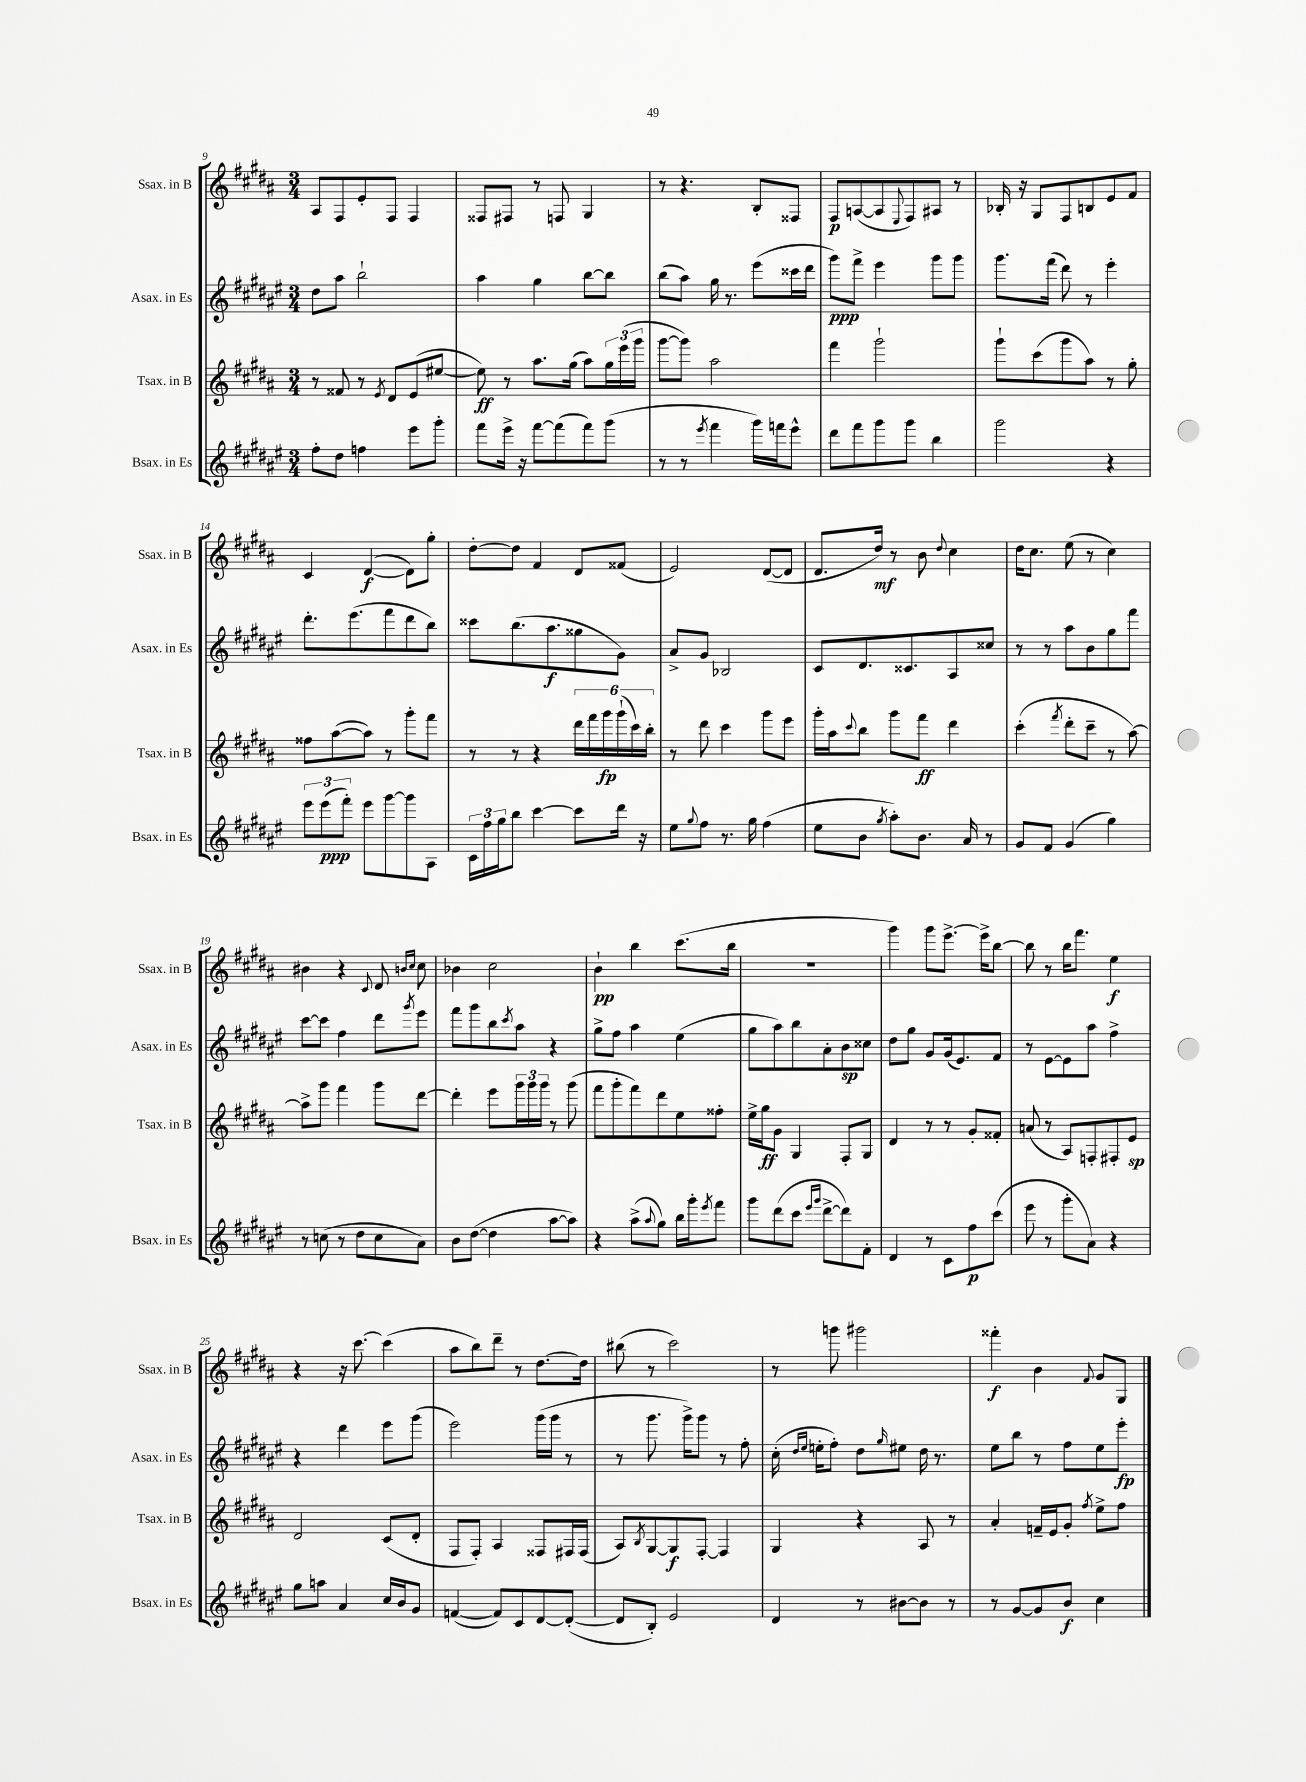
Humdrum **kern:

**kern	**dynam	**kern	**dynam	**kern	**dynam	**kern	**dynam
*part4	*part4	*part3	*part3	*part2	*part2	*part1	*part1
*staff4	*staff4	*staff3	*staff3	*staff2	*staff2	*staff1	*staff1
*I"Bsax. in Es	*	*I"Tsax. in B	*	*I"Asax. in Es	*	*I"Ssax. in B	*
*I'Bsax. in Es	*	*I'Tsax. in B	*	*I'Asax. in Es	*	*I'Ssax. in B	*
*clefG2	*	*clefG2	*	*clefG2	*	*clefG2	*
*k[f#c#g#d#a#e#]	*	*k[f#c#g#d#a#]	*	*k[f#c#g#d#a#e#]	*	*k[f#c#g#d#a#]	*
*M3/4	*	*M3/4	*	*M3/4	*	*M3/4	*
=9	=9	=9	=9	=9	=9	=9	=9
8ff#'\L	.	8r	.	8dd#\L	.	8A#/L	.
8dd#\J	.	8f##X/	.	8aa#\J	.	8F#/	.
4ffn\	.	8r	.	2bb`\	.	8e'/	.
.	.	8qe/	.	.	.	.	.
.	.	8d#/L	.	.	.	8F#/J	.
8eee#\L	.	(8e/	.	.	.	4F#/	.
8ggg#'\J	.	[8ee#X/J	.	.	.	.	.
=10	=10	=10	=10	=10	=10	=10	=10
8fff#\L	.	8ee#\])	ff	4aa#\	.	8F##X/L	.
16eee#^\Jk	.	8r	.	.	.	8F#X/J	.
16r	.	.	.	.	.	.	.
[8fff#\L	.	8.aa#\L	.	4gg#\	.	8r	.
(8fff#\]	.	.	.	.	.	8Fn/	.
.	.	(16gg#\Jk	.	.	.	.	.
8fff#\)	.	8aa#\L)	.	[8bb\L	.	4G#/	.
(8ggg#\J	.	24gg#\L	.	8bb\J]	.	.	.
.	.	(24eee\	.	.	.	.	.
.	.	24ggg#\JJ	.	.	.	.	.
=11	=11	=11	=11	=11	=11	=11	=11
8r	.	[8ggg#\L	.	(8bb\L	.	8r	.
8r	.	8ggg#\J])	.	8aa#\J)	.	4.r	.
8qeee#/	.	.	.	.	.	.	.
4fff#\	.	2aa#\	.	16gg#\	.	.	.
.	.	.	.	8.r	.	.	.
16ggg#\LL)	.	.	.	(8eee#\L	.	8B'/L	.
16fffn\J	.	.	.	.	.	.	.
8eee#^^\J	.	.	.	16ccc##X\L	.	8F##X/J	.
.	.	.	.	16ddd#\JJ	.	.	.
=12	=12	=12	=12	=12	=12	=12	=12
8ddd#\L	.	4fff#\	.	8ggg#\L)	ppp	8F#/L	p
8fff#\	.	.	.	8fff#^\J	.	([8An/	.
8ggg#\	.	2ggg#`\	.	4eee#\	.	8A/]	.
.	.	.	.	.	.	8qqE/	.
8ggg#\J	.	.	.	.	.	8F#/)	.
4bb\	.	.	.	8ggg#\L	.	8A#X/J	.
.	.	.	.	8ggg#\J	.	8r	.
=13	=13	=13	=13	=13	=13	=13	=13
2ggg#\	.	8ggg#`\L	.	8.ggg#\L	.	16B-X'/	.
.	.	.	.	.	.	16r	.
.	.	(8ccc#\	.	.	.	8G#/L	.
.	.	.	.	(16fff#\Jk	.	.	.
.	.	8ggg#\	.	8ddd#\)	.	8F#/	.
.	.	8aa#\J)	.	8r	.	8Bn/	.
4r	.	8r	.	4eee#'\	.	8e/	.
.	.	8gg#'\	.	.	.	8f#/J	.
!!LO:LB:g=z
=14	=14	=14	=14	=14	=14	=14	=14
12eee#\L	.	8ff##X\L	.	8.ddd#'\L	.	4c#/	.
(12eee#\	ppp	.	.	.	.	.	.
.	.	([8aa#\	.	.	.	.	.
12fff#'\J)	.	.	.	.	.	.	.
.	.	.	.	(8.eee#\	.	.	.
8eee#\L	.	8aa#\J])	.	.	.	([4d#/	f
[8ggg#\	.	8r	.	8fff#\	.	.	.
8ggg#\]	.	8ggg#'\L	.	8ddd#\	.	8d#\L])	.
8A#\J	.	8fff#\J	.	8bb\J)	.	8gg#'\J	.
=15	=15	=15	=15	=15	=15	=15	=15
24c#\LL	.	8r	.	8ccc##X\L	.	[8dd#'\L	.
24ff#\	.	.	.	.	.	.	.
24gg#\J	.	.	.	.	.	.	.
8bb\J	.	8r	.	(8.bb\	.	8dd#\J]	.
[4ccc#\	.	4r	.	.	.	4f#/	.
.	.	.	.	8.aa#\	f	.	.
8ccc#\L]	.	24ddd#\LL	.	8gg##X\	.	8d#/L	.
.	.	24fff#\	.	.	.	.	.
.	.	24ggg#\	fp	.	.	.	.
16ddd#\Jk	.	(24ggg#`\	.	8g#\J)	.	(8f##X/J	.
.	.	24ccc#\)	.	.	.	.	.
16r	.	.	.	.	.	.	.
.	.	24bb'\JJ	.	.	.	.	.
=16	=16	=16	=16	=16	=16	=16	=16
8ee#\L	.	8r	.	8a#^/L	.	2e/)	.
8qqgg#/	.	.	.	.	.	.	.
8ff#\J	.	8ddd#\	.	8g#/J	.	.	.
8.r	.	4ccc#\	.	2B-X/	.	.	.
16gg#\	.	.	.	.	.	.	.
(4ff#\	.	8ggg#\L	.	.	.	([8d#/L	.
.	.	8eee\J	.	.	.	8d#/J]	.
=17	=17	=17	=17	=17	=17	=17	=17
8ee#\L	.	16ggg#'\LL	.	8c#/L	.	8.d#/L	.
.	.	16aa#\J	.	.	.	.	.
.	.	8qqccc#/	.	.	.	.	.
8b\J	.	8bb\J	.	8.d#/	.	.	.
.	.	.	.	.	.	16dd#/Jk)	mf
8qgg#/	.	.	.	.	.	.	.
8aa#'\L)	.	8ggg#\L	.	.	.	8r	.
.	.	.	.	8.c##X/	.	.	.
8.b\J	.	8fff#\J	ff	.	.	8b\	.
.	.	.	.	.	.	8qqdd#/	.
.	.	4ddd#\	.	8A#/	.	4cc#\	.
16a#/	.	.	.	.	.	.	.
8r	.	.	.	8cc##X/J	.	.	.
=18	=18	=18	=18	=18	=18	=18	=18
8g#/L	.	(4ccc#'\	.	8r	.	16dd#\KL	.
.	.	.	.	.	.	8.cc#\J	.
8f#/J	.	.	.	8r	.	.	.
.	.	8qfff#/	.	.	.	.	.
(4g#/	.	8ddd#'\L	.	8aa#\L	.	(8ee\	.
.	.	8ccc#~\J	.	8b\	.	8r	.
4gg#\)	.	8r	.	8gg#\	.	4cc#\)	.
.	.	[8aa#\)	.	8fff#\J	.	.	.
!!LO:LB:g=z
=19	=19	=19	=19	=19	=19	=19	=19
8r	.	8aa#^\L]	.	[8ccc#\L	.	4b#X\	.
(8ccn\	.	8ggg#\J	.	8ccc#\J]	.	.	.
8r	.	4fff#\	.	4ff#\	.	4r	.
8dd#\L	.	.	.	.	.	.	.
.	.	.	.	.	.	8qqc#/	.
8cc\	.	8ggg#\L	.	8ddd#\L	.	8d#/	.
.	.	.	.	.	.	16qqbn/LL	.
.	.	.	.	8qggg#/	.	16qqcc#/JJ	.
8a#\J)	.	[8ddd#\J	.	8eee#\J	.	8cc#\	.
=20	=20	=20	=20	=20	=20	=20	=20
8b\L	.	4ddd#'\]	.	8fff#\L	.	4b-X\	.
([8dd#\J	.	.	.	8ggg#\	.	.	.
4dd#\]	.	8eee\L	.	8bb\	.	2cc#\	.
.	.	.	.	8qccc#/	.	.	.
.	.	24ggg#\L	.	8aa#\J	.	.	.
.	.	24ggg#\	.	.	.	.	.
.	.	24ggg#\JJ	.	.	.	.	.
[8aa#\L	.	8r	.	4r	.	.	.
8aa#\J])	.	(8ggg#\	.	.	.	.	.
=21	=21	=21	=21	=21	=21	=21	=21
4r	.	8fff#\L	.	8gg#^\L	.	4b`\	pp
.	.	8ggg#'\	.	8ff#\J	.	.	.
(8aa#^\L	.	8fff#\)	.	4aa#\	.	4bb\	.
8qqaa#/	.	.	.	.	.	.	.
8gg#\J)	.	8ddd#\	.	.	.	.	.
16bb\LL	.	8ee\	.	(4ee#\	.	(8.ccc#\L	.
16ggg#'\J	.	.	.	.	.	.	.
8qeee#/	.	.	.	.	.	.	.
8fff#\J	.	8ff##X'\J	.	.	.	.	.
.	.	.	.	.	.	16bb\Jk	.
=22	=22	=22	=22	=22	=22	=22	=22
8ggg#\L	.	16ee^\LL	.	8gg#\L	.	2.r	.
.	.	16gg#\J	ff	.	.	.	.
(8ddd#\	.	8g#\J	.	8aa#\)	.	.	.
8ccc#\J	.	4G#/	.	8bb\	.	.	.
16qqeee#/LL	.	.	.	.	.	.	.
16qqggg#/JJ	.	.	.	.	.	.	.
[8ddd#^\L	.	.	.	8a#'\	.	.	.
8ddd#\])	.	8F#'/L	.	8b\	sp	.	.
8f#'\J	.	8G#/J	.	8cc##X\J	.	.	.
=23	=23	=23	=23	=23	=23	=23	=23
4d#/	.	4d#/	.	8dd#\L	.	4ggg#\)	.
.	.	.	.	8gg#\J	.	.	.
8r	.	8r	.	8g#/L	.	8ggg#\L	.
8c#\L	.	8r	.	(16g#/k	.	[8.eee^\J	.
.	.	.	.	8.e#/)	.	.	.
8ff#\	p	8g#'/L	.	.	.	.	.
.	.	.	.	.	.	16eee^\KL]	.
(8ccc#\J	.	8f##X'/J	.	8f#/J	.	[8bb\J	.
=24	=24	=24	=24	=24	=24	=24	=24
8eee#\	.	(8an/	.	8r	.	8bb\]	.
8r	.	8r	.	[8e#\L	.	8r	.
8ggg#'\L	.	8A#/L)	.	8e#\]	.	16bb\KL	.
.	.	.	.	.	.	8.fff#\J	.
8a#\J)	.	8Fn'/	.	8aa#\J	.	.	.
4r	.	8F#X'/	.	4ff#^\	.	4ee\	f
.	.	8e/J	sp	.	.	.	.
!!LO:LB:g=z
=25	=25	=25	=25	=25	=25	=25	=25
8gg#\L	.	2d#/	.	4r	.	4r	.
8aan\J	.	.	.	.	.	.	.
4a#/	.	.	.	4ddd#\	.	16r	.
.	.	.	.	.	.	[8.ccc#\	.
16cc#/LL	.	(8c#/L	.	8eee#\L	.	(4ccc#\]	.
16b/J	.	.	.	.	.	.	.
8g#/J	.	8d#'/J	.	(8ggg#\J	.	.	.
=26	=26	=26	=26	=26	=26	=26	=26
([4fn/	.	8F#/L	.	2eee#\)	.	8aa#\L	.
.	.	8F#'/J)	.	.	.	8bb\)	.
8f/L])	.	4A#/	.	.	.	8ddd#~\J	.
8c#/	.	.	.	.	.	8r	.
[8d#/	.	8F##X/L	.	(16ggg#\LL	.	[8.dd#\L	.
.	.	.	.	16ggg#\JJ	.	.	.
(8d#'/J_	.	16F#X/L	.	8r	.	.	.
.	.	(16F#/JJ	.	.	.	16dd#\Jk]	.
=27	=27	=27	=27	=27	=27	=27	=27
8d#/L]	.	8A#/L)	.	8r	.	(8bb#X\	.
.	.	8qB/	.	.	.	.	.
8B'/J)	.	[8G#/	.	8.ggg#\	.	8r	.
2e#/	.	8G#/]	f	.	.	2ccc#\)	.
.	.	.	.	16ggg#^\KL)	.	.	.
.	.	[8F#'/J	.	8ggg#\J	.	.	.
.	.	4F#/]	.	8r	.	.	.
.	.	.	.	8ff#'\	.	.	.
=28	=28	=28	=28	=28	=28	=28	=28
4d#/	.	4G#/	.	(16cc#'\	.	8r	.
.	.	.	.	16qqdd#/LL	.	.	.
.	.	.	.	16qqee#/JJ	.	.	.
.	.	.	.	16een'\KL	.	.	.
.	.	.	.	8ff#'\J)	.	8gggn\	.
8r	.	4r	.	8dd#\L	.	2ggg#X\	.
.	.	.	.	16qqgg#/	.	.	.
[8b#X\L	.	.	.	8ee#X\J	.	.	.
8b#\J]	.	8A#/	.	16dd#\	.	.	.
.	.	.	.	8.r	.	.	.
8r	.	8r	.	.	.	.	.
=29	=29	=29	=29	=29	=29	=29	=29
8r	.	4a#'/	.	8ee#\L	.	4fff##X'\	f
[8g#/L	.	.	.	8bb\J	.	.	.
8g#/]	.	16fn~/LL	.	8r	.	4b\	.
.	.	16e/J	.	.	.	.	.
8b/J	f	8g#'/J	.	8ff#\L	.	.	.
.	.	8qff#/	.	.	.	8qqf#/	.
4cc#\	.	8ee^\L	.	8ee#\	.	8g#/L	.
.	.	8ff#\J	.	8eee#'\J	fp	8G#/J	.
==	==	==	==	==	==	==	==
*-	*-	*-	*-	*-	*-	*-	*-
